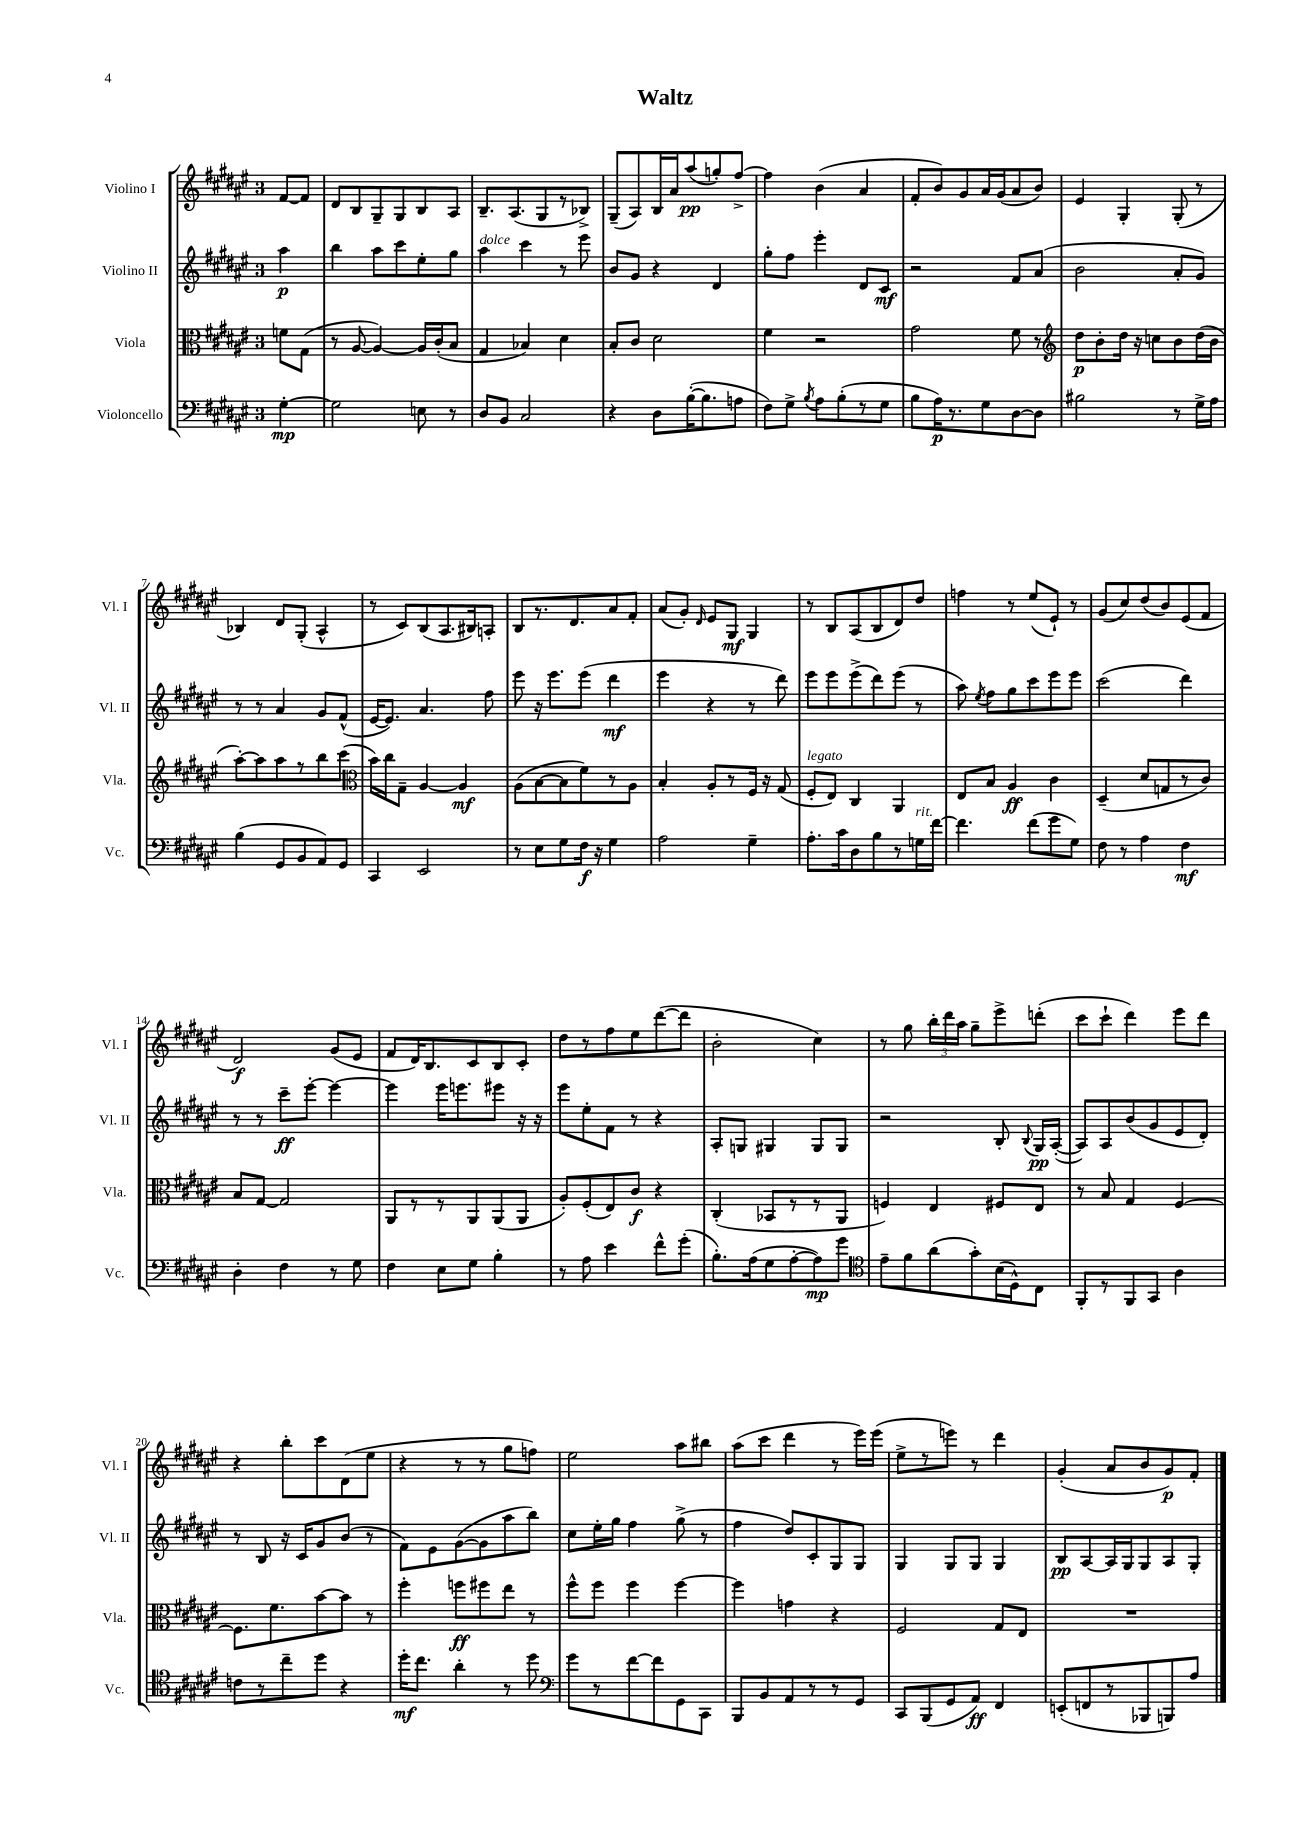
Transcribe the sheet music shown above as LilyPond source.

\header { title = "Waltz" }
<<
\new StaffGroup <<
\new Staff = "s0" \with { instrumentName = "Violino I" shortInstrumentName = "Vl. I" } {
    \clef treble \key fis \major \once \override Staff.TimeSignature.style = #'single-digit \time 3/4 \partial 4
    \autoBeamOff fis'8[~ fis'8] |
    dis'8[ b8 gis8-- gis8 b8 ais8] |
    b8.[-- ais8.( gis8 r8 bes8]->) |
    gis8[--( ais8) b16 ais'16 ais''8\pp( g''8-.) fis''8]~-> |
    fis''4 b'4( ais'4 |
    fis'8[-. b'8) gis'8 ais'16 gis'16( ais'8 b'8]) |
    eis'4 gis4-. gis8-.( r8 |
    bes4) dis'8[ gis8]-.( ais4-^ |
    r8 cis'8[) b8( ais8. bis16) a8]-. |
    b8[ r8. dis'8. ais'8 fis'8]-. |
    ais'8[( gis'8]-.) \grace { dis'16 } eis'8[ gis8]\mf gis4 |
    r8 b8[ ais8( b8 dis'8) dis''8] |
    f''4 r8 eis''8[( eis'8]-!) r8 |
    gis'8[( cis''8) dis''8( b'8) eis'8( fis'8] |
    dis'2\f) gis'8[( eis'8] |
    fis'8[ dis'16) b8. cis'8 b8 cis'8]-. |
    dis''8[ r8 fis''8 eis''8 dis'''8~( dis'''8] |
    b'2-. cis''4) |
    r8 gis''8 \tuplet 3/2 { b''16[-. dis'''16 ais''16] } gis''8[-- eis'''8-> d'''8]-.( |
    cis'''8[ cis'''8]-! dis'''4) eis'''8[ dis'''8] |
    r4 b''8[-. cis'''8 dis'8( eis''8] |
    r4 r8 r8 gis''8[ f''8]) |
    eis''2 ais''8[ bis''8] |
    ais''8[( cis'''8] dis'''4 r8 eis'''16[) eis'''16]( |
    eis''8[-> r8 e'''8]) r8 dis'''4 |
    gis'4-.( ais'8[ b'8 gis'8\p) fis'8]-. \bar "|." |
}
\new Staff = "s1" \with { instrumentName = "Violino II" shortInstrumentName = "Vl. II" } {
    \clef treble \key fis \major \once \override Staff.TimeSignature.style = #'single-digit \time 3/4 \partial 4
    \autoBeamOff ais''4\p |
    b''4 ais''8[ cis'''8 eis''8-. gis''8] |
    ais''4^\markup { \italic "dolce" } cis'''4 r8 eis'''8 |
    b'8[ gis'8] r4 dis'4 |
    gis''8[-. fis''8] eis'''4-. dis'8[ cis'8]\mf |
    r2 fis'8[ ais'8]( |
    b'2 ais'8[-. gis'8]) |
    r8 r8 ais'4 gis'8[ fis'8]-^( |
    eis'16[~ eis'8.]) ais'4. fis''8 |
    eis'''8 r16 eis'''8.[ eis'''8]( dis'''4\mf |
    eis'''4 r4 r8 dis'''8) |
    eis'''8[ eis'''8 eis'''8->( dis'''8) eis'''8]( r8 |
    ais''8) \acciaccatura { eis''8 } fis''8[ gis''8 cis'''8 eis'''8 eis'''8] |
    cis'''2( dis'''4) |
    r8 r8 cis'''8[--\ff eis'''8]~-. eis'''4~ |
    eis'''4 eis'''16[ e'''8. eis'''8] r16 r16 |
    eis'''8[ eis''8-. fis'8] r8 r4 |
    ais8[-. g8] gis4 gis8[ gis8] |
    r2 b8-. \appoggiatura { b8 } gis16[\pp ais16]~-.( |
    ais8[) ais8 b'8( gis'8 eis'8 dis'8]-.) |
    r8 b8 r16 cis'16[ gis'8 b'8]( r8 |
    fis'8[) eis'8 gis'8~( gis'8 ais''8 b''8]) |
    cis''8[ eis''16-. gis''16] fis''4 gis''8->( r8 |
    fis''4 dis''8[) cis'8-. gis8 gis8] |
    gis4 gis8[ gis8] gis4 |
    b8[\pp ais8~ ais16 gis16 gis8 ais8 gis8]-. \bar "|." |
}
\new Staff = "s2" \with { instrumentName = "Viola" shortInstrumentName = "Vla." } {
    \clef alto \key fis \major \once \override Staff.TimeSignature.style = #'single-digit \time 3/4 \partial 4
    \autoBeamOff f'8[ gis8]( |
    r8 ais8~ ais4~) ais16[ cis'16-.( b8] |
    gis4 bes4) dis'4 |
    b8[-. cis'8] dis'2 |
    fis'4 r2 |
    gis'2 fis'8 r8 |
    \clef treble dis''8[\p b'8-. dis''16] r16 c''8[ b'8 dis''16( b'16] |
    ais''8[~-.) ais''8 ais''8 r8 b''8 cis'''8]( |
    \clef alto b'16[) cis''16 gis8]-- ais4~ ais4\mf |
    ais8[( b8~ b8 fis'8) r8 ais8] |
    b4-. ais8[-. r8 fis16] r16 gis8( |
    fis8[-.^\markup { \italic "legato" } eis8]) cis4 ais,4 |
    eis8[ b8] ais4\ff cis'4 |
    dis4--( dis'8[ g8 r8 cis'8]) |
    b8[ gis8]~ gis2 |
    ais,8[ r8 r8 ais,8 ais,8( ais,8] |
    ais8[-.) fis8-.( eis8) cis'8]\f r4 |
    cis4-.( bes,8[ r8 r8 ais,8] |
    f4) eis4 fis8[ eis8] |
    r8 b8 gis4 fis4~ |
    fis8.[ fis'8. b'8~ b'8] r8 |
    fis''4-. f''8[\ff fis''8 eis''8] r8 |
    fis''8[-^ fis''8] fis''4 fis''4~ |
    fis''4 g'4 r4 |
    fis2 gis8[ eis8] |
    R2. \bar "|." |
}
\new Staff = "s3" \with { instrumentName = "Violoncello" shortInstrumentName = "Vc." } {
    \clef bass \key fis \major \once \override Staff.TimeSignature.style = #'single-digit \time 3/4 \partial 4
    \autoBeamOff gis4~-.\mp |
    gis2 e8 r8 |
    dis8[ b,8] cis2 |
    r4 dis8[ b16~-.( b8. a8] |
    fis8[) gis8]-> \acciaccatura { b8 } ais8[ b8-.( r8 gis8] |
    b8[ ais16\p) r8. gis8 dis8~ dis8] |
    bis2 r8 gis16[-> ais16] |
    b4( gis,8[ b,8 ais,8) gis,8] |
    cis,4 eis,2 |
    r8 eis8[ gis8 fis16]\f r16 gis4 |
    ais2 gis4-- |
    ais8.[-. cis'16 dis8 b8 r8 g16^\markup { \italic "rit." } fis'16]~ |
    fis'4. fis'8[( gis'8 gis8]) |
    fis8 r8 ais4 fis4\mf |
    dis4-. fis4 r8 gis8 |
    fis4 eis8[ gis8] b4-. |
    r8 ais8 eis'4 fis'8[-^ gis'8]-.( |
    b8.[-.) ais16( gis8 ais8~-. ais8\mp) gis'8] |
    \clef tenor eis'8[-- fis'8 ais'8( gis'8-.) b16( dis16-^) cis8] |
    fis,8[-. r8 fis,8 gis,8] ais4 |
    c'8[ r8 cis''8-- dis''8] r4 |
    dis''16[-.\mf cis''8.] ais'4-. r8 dis''8 |
    \clef bass gis'8[ r8 fis'8~ fis'8 gis,8 cis,8] |
    b,,8[ b,8 ais,8 r8 r8 gis,8] |
    cis,8[ b,,8( gis,8 ais,8]\ff) fis,4 |
    e,8[-.( f,8 r8 bes,,8 b,,8) ais8] \bar "|." |
}
>>
>>
